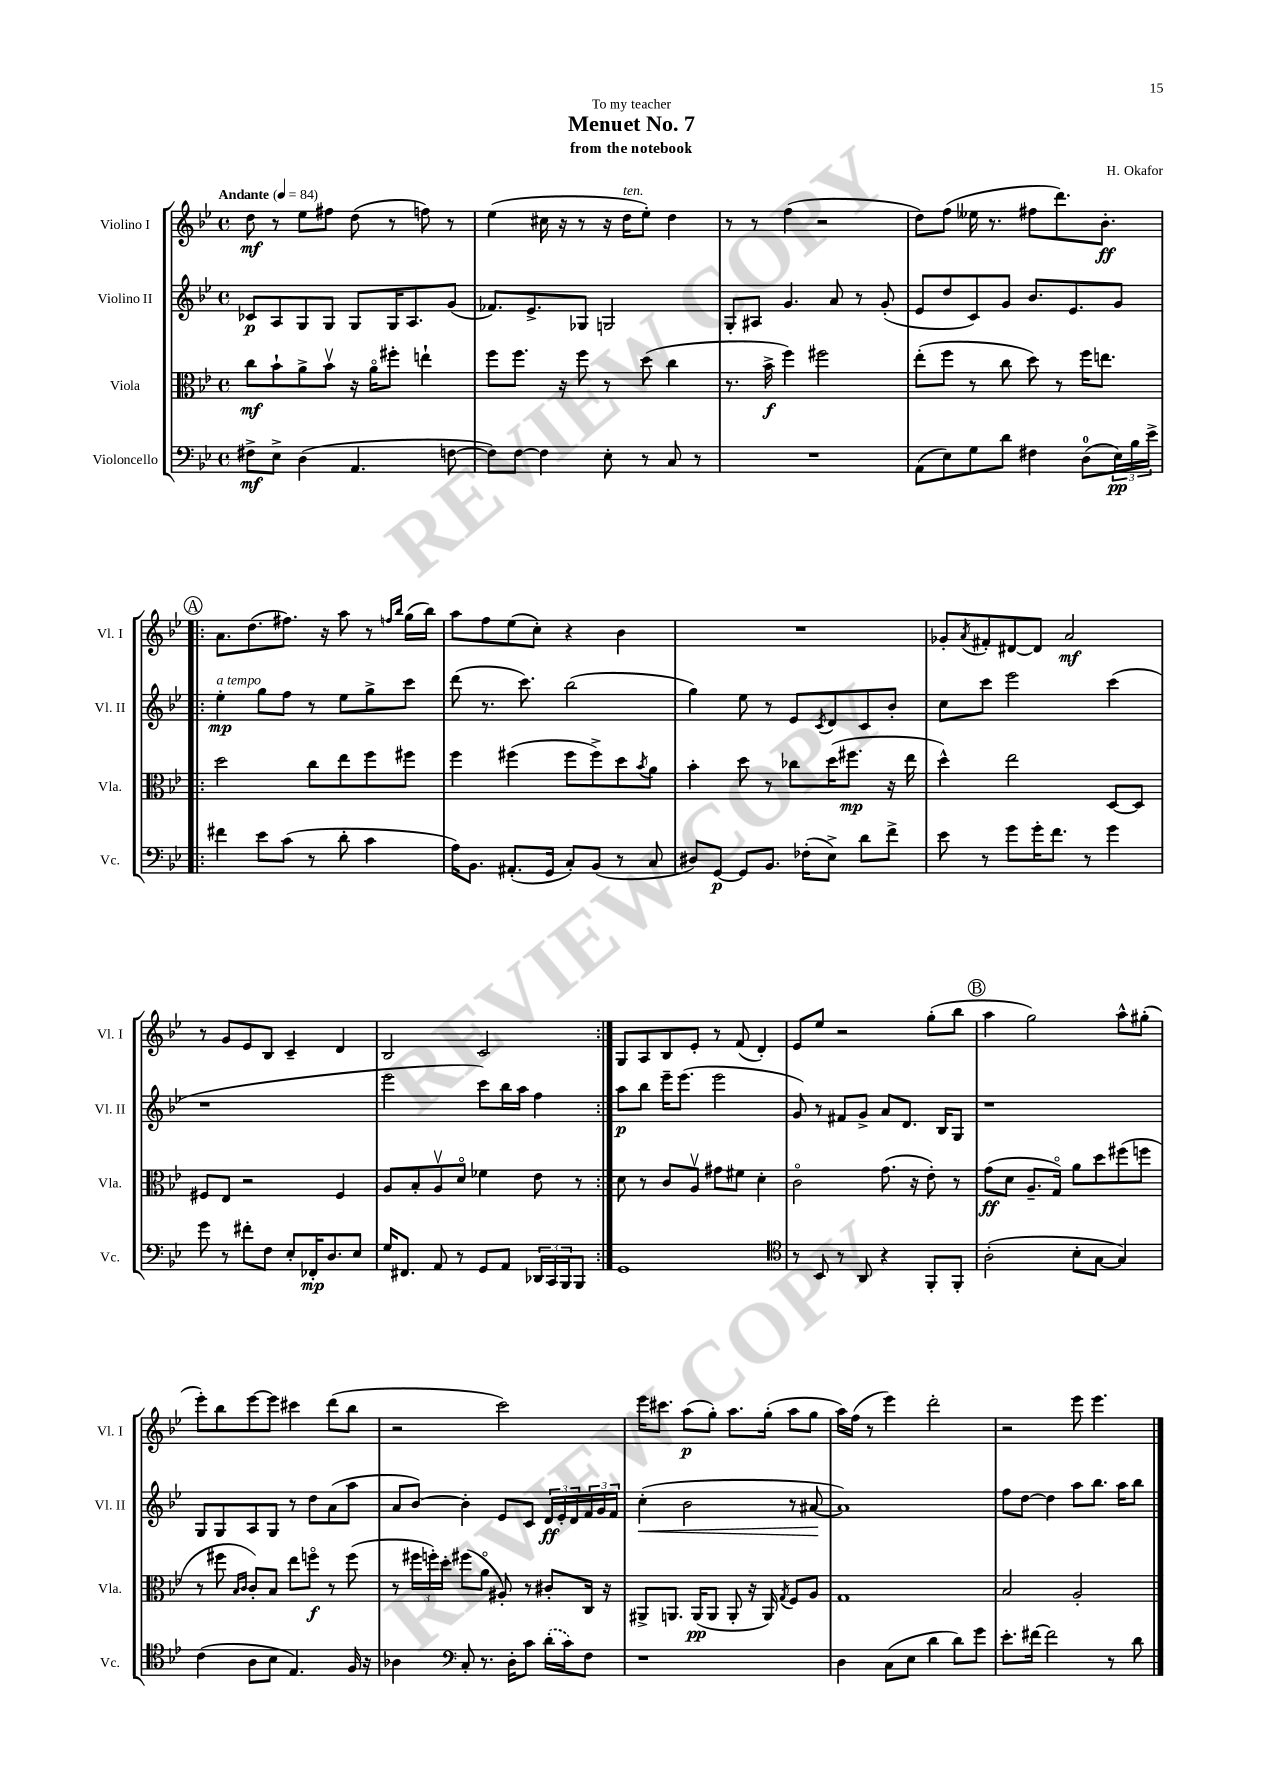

**kern	**dynam	**kern	**dynam	**kern	**dynam	**kern	**dynam
*part4	*part4	*part3	*part3	*part2	*part2	*part1	*part1
*staff4	*staff4	*staff3	*staff3	*staff2	*staff2	*staff1	*staff1
*I"Violoncello	*	*I"Viola	*	*I"Violino II	*	*I"Violino I	*
*I'Vc.	*	*I'Vla.	*	*I'Vl. II	*	*I'Vl. I	*
*clefF4	*	*clefC3	*	*clefG2	*	*clefG2	*
*k[b-e-]	*	*k[b-e-]	*	*k[b-e-]	*	*k[b-e-]	*
*M4/4	*	*M4/4	*	*M4/4	*	*M4/4	*
*met(c)	*	*met(c)	*	*met(c)	*	*met(c)	*
*MM84	*	*MM84	*	*MM84	*	*MM84	*
=1	=1	=1	=1	=1	=1	=1	=1
!	!	!	!	!	!	!LO:TX:a:B:t=Andante	!
8F#X^\L	mf	8cc\L	mf	8c-X/L	p	8dd\	mf
8E-^\J	.	8b-`\	.	8A/	.	8r	.
(4D\	.	8a^\	.	8G/	.	8ee-\L	.
.	.	8b-v\J	.	8G/J	.	8ff#X\J	.
4.AA/	.	16r	.	8G/L	.	(8dd\	.
.	.	16a\KL	.	.	.	.	.
.	.	8ff#X'\J	.	16G/K	.	8r	.
.	.	.	.	8.A/	.	.	.
.	.	4een`\	.	.	.	8ffn\)	.
[8Fn\	.	.	.	(8g/J	.	8r	.
=2	=2	=2	=2	=2	=2	=2	=2
8F\L])	.	8ff\L	.	8.f-X/L)	.	(4ee-\	.
[8F\J	.	8.ff\J	.	.	.	.	.
.	.	.	.	8.e-^/	.	.	.
4F\]	.	.	.	.	.	16cc#X\	.
.	.	16r	.	.	.	16r	.
.	.	8ff\	.	8G-X/J	.	8r	.
8E-'\	.	8r	.	2Gn/	.	16r	.
!	!	!	!	!	!	!LO:TX:a:i:t=ten.	!
.	.	.	.	.	.	16dd\KL	.
8r	.	(8dd\	.	.	.	8ee-'\J)	.
8C/	.	4cc\	.	.	.	4dd\	.
8r	.	.	.	.	.	.	.
=3	=3	=3	=3	=3	=3	=3	=3
1r	.	8.r	.	8G'/L	.	8r	.
.	.	.	.	8A#X/J	.	8r	.
.	.	16b-^\	f	.	.	.	.
.	.	4ff\)	.	4.g/	.	(4ff\	.
.	.	2ff#X\	.	.	.	2r	.
.	.	.	.	8a/	.	.	.
.	.	.	.	8r	.	.	.
.	.	.	.	(8g'/	.	.	.
=4	=4	=4	=4	=4	=4	=4	=4
(8AA\L	.	(8ee-'\L	.	8e-/L	.	8dd\L)	.
8E-\)	.	8ff\J	.	8dd/	.	(8ff\J	.
8G\	.	8r	.	8c/)	.	16ee--X\	.
.	.	.	.	.	.	8.r	.
8d\J	.	8cc\	.	8g/J	.	.	.
4F#X\	.	8dd\)	.	8.b-/L	.	8ff#X\L	.
.	.	8r	.	.	.	8.ddd\)	.
.	.	.	.	8.e-/	.	.	.
(8D\L	.	16ff\KL	.	.	.	.	.
.	.	8.een\J	.	.	.	8.b-'\J	ff
24E-\L)	pp	.	.	8g/J	.	.	.
24B-\	.	.	.	.	.	.	.
24e-^\JJ	.	.	.	.	.	.	.
!!LO:LB:g=z
!!LO:REH:place=s1:t=A
=5!|:	=5!|:	=5!|:	=5!|:	=5!|:	=5!|:	=5!|:	=5!|:
!	!	!	!	!LO:TX:a:i:t=a tempo	!	!	!
4f#X\	.	2dd\	.	4ee-'\	mp	8.a\L	.
.	.	.	.	.	.	(8.dd\	.
8e-\L	.	.	.	8gg\L	.	.	.
(8c\J	.	.	.	8ff\J	.	8.ff#X\J)	.
8r	.	8cc\L	.	8r	.	.	.
.	.	.	.	.	.	16r	.
8d'\	.	8ee-\	.	8ee-\L	.	8aa\	.
4c\	.	8ff\	.	8gg^\	.	8r	.
.	.	.	.	.	.	16qqffn/LL	.
.	.	.	.	.	.	16qqbb-/JJ	.
.	.	8ff#X\J	.	8ccc\J	.	(16gg\LL	.
.	.	.	.	.	.	16bb-\JJ)	.
=6	=6	=6	=6	=6	=6	=6	=6
16A\KL)	.	4ff\	.	(8ddd\	.	8aa\L	.
8.BB-\J	.	.	.	.	.	.	.
.	.	.	.	8.r	.	8ff\	.
(8.AA#X'/L	.	(4ff#X\	.	.	.	(8ee-\	.
.	.	.	.	8.ccc\)	.	.	.
.	.	.	.	.	.	8cc'\J)	.
16GG/Jk	.	.	.	.	.	.	.
8C'/L)	.	8ff#\L	.	(2bb-\	.	4r	.
(8BB-/J	.	8ff#^\)	.	.	.	.	.
8r	.	8dd\	.	.	.	4b-\	.
.	.	8qb-/	.	.	.	.	.
8C/	.	8a\J	.	.	.	.	.
=7	=7	=7	=7	=7	=7	=7	=7
8D#X/L)	.	4b-'\	.	4gg\)	.	1r	.
[8GG/J	p	.	.	.	.	.	.
8GG/L]	.	8dd\	.	8ee-\	.	.	.
8.BB-/J	.	8r	.	8r	.	.	.
.	.	8cc-X\L	.	8e-/L	.	.	.
(16F-X'\KL	.	.	.	.	.	.	.
.	.	.	.	8qc/	.	.	.
8E-^\J)	.	(16dd\K	.	8d/	.	.	.
.	.	8.ff#X\J	mp	.	.	.	.
8d\L	.	.	.	8c/	.	.	.
8f^\J	.	16r	.	8b-'/J	.	.	.
.	.	16ee-\	.	.	.	.	.
=8	=8	=8	=8	=8	=8	=8	=8
8e-\	.	4dd^^\)	.	8cc\L	.	8g-X'/L	.
.	.	.	.	.	.	8qa/	.
8r	.	.	.	8ccc\J	.	8f#X'/	.
8g\L	.	2ee-\	.	2eee-\	.	[8d#X/	.
16g'\K	.	.	.	.	.	8d#/J]	.
8.f\J	.	.	.	.	.	.	.
.	.	.	.	.	.	2a/	mf
8r	.	.	.	.	.	.	.
4g\	.	[8D/L	.	(4ccc\	.	.	.
.	.	8D/J]	.	.	.	.	.
!!LO:LB:g=z
=9	=9	=9	=9	=9	=9	=9	=9
8g\	.	8F#X/L	.	1r	.	8r	.
8r	.	8E-/J	.	.	.	8g/L	.
8f#X'\L	.	2r	.	.	.	8e-/	.
8F\J	.	.	.	.	.	8B-/J	.
8E-'/L	.	.	.	.	.	4c~/	.
16FF-X'/K	mp	.	.	.	.	.	.
8.D/	.	.	.	.	.	.	.
.	.	4F#/	.	.	.	4d/	.
8E-/J	.	.	.	.	.	.	.
=10	=10	=10	=10	=10	=10	=10	=10
16G/KL	.	8A/L	.	2eee-\	.	2B-/	.
8.FF#X/J	.	.	.	.	.	.	.
.	.	8B-'/	.	.	.	.	.
8AA/	.	8Av/	.	.	.	.	.
8r	.	8d/J	.	.	.	.	.
8GG/L	.	4f-X\	.	8ccc\L)	.	2c/	.
8AA/J	.	.	.	16bb-\L	.	.	.
.	.	.	.	16aa\JJ	.	.	.
24DD-X/LL	.	8e-\	.	4ff\	.	.	.
24CC/	.	.	.	.	.	.	.
24BBB-/J	.	.	.	.	.	.	.
8BBB-/J	.	8r	.	.	.	.	.
=11:|!	=11:|!	=11:|!	=11:|!	=11:|!	=11:|!	=11:|!	=11:|!
1GG	.	8d\	.	8aa\L	p	8G/L	.
.	.	8r	.	8bb-\J	.	8A/	.
.	.	8c/L	.	16eee-~\KL	.	8B-/	.
.	.	.	.	(8.eee-\J	.	.	.
.	.	8Av/J	.	.	.	8e-'/J	.
.	.	8g#X\L	.	2eee-\	.	8r	.
.	.	8f#X\J	.	.	.	(8f/	.
.	.	4d'\	.	.	.	4d'/)	.
=12	=12	=12	=12	=12	=12	=12	=12
*clefC4	*	*	*	*	*	*	*
8r	.	2c\	.	8g/)	.	8e-/L	.
8BB-/	.	.	.	8r	.	8ee-/J	.
8r	.	.	.	8f#X/L	.	2r	.
8AA/	.	.	.	8g^/J	.	.	.
4r	.	(8.g\	.	8a/L	.	.	.
.	.	.	.	8.d/J	.	.	.
.	.	16r	.	.	.	.	.
8FF'/L	.	8e-'\)	.	.	.	(8gg'\L	.
.	.	.	.	16B-/KL	.	.	.
8FF'/J	.	8r	.	8G/J	.	8bb-\J	.
!!LO:REH:place=s1:t=B
=13	=13	=13	=13	=13	=13	=13	=13
(2A'\	.	(8g\L	ff	1r	.	4aa\	.
.	.	8d\J	.	.	.	.	.
.	.	8.A~/L	.	.	.	2gg\)	.
.	.	16G/Jk)	.	.	.	.	.
8B-'\L	.	8a\L	.	.	.	.	.
[8G\J	.	8dd\	.	.	.	.	.
4G/])	.	(8ff#X\	.	.	.	8aa^^\L	.
.	.	8ffn\J	.	.	.	(8gg#X'\J	.
!!LO:LB:g=z
=14	=14	=14	=14	=14	=14	=14	=14
(4c\	.	8r	.	8G/L	.	8eee-'\L)	.
.	.	8ff#X\	.	8G/	.	8bb-\	.
.	.	16qqB-/LL	.	.	.	.	.
.	.	16qqc/JJ	.	.	.	.	.
8A\L	.	8c'/L)	.	8A/	.	[8eee-\	.
8B-\J	.	8B-/J	.	8G/J	.	8eee-\J]	.
4.E-/)	.	8ee-\L	.	8r	.	4ccc#X\	.
.	.	8ffn\J	f	8dd\L	.	.	.
.	.	8r	.	(8a\	.	(8ddd\L	.
16F/	.	(8ff\	.	8aa\J	.	8bb-\J	.
16r	.	.	.	.	.	.	.
=15	=15	=15	=15	=15	=15	=15	=15
4A-X\	.	8r	.	8a/L	.	2r	.
.	.	24ff#X\LL	.	[8b-/J)	.	.	.
.	.	24ffn'\)	.	.	.	.	.
.	.	24dd'\JJ	.	.	.	.	.
*clefF4	*	*	*	*	*	*	*
8C'/	.	(8ff#X\L	.	4b-'\]	.	.	.
8.r	.	8a\J	.	.	.	.	.
.	.	8A#X'/)	.	8e-/L	.	2ccc\)	.
16D'\KL	.	.	.	.	.	.	.
8c\J	.	8r	.	8c/J	.	.	.
(16d'\LL	.	8c#X'/L	.	24d/LL	ff	.	.
.	.	.	.	24e-'/	.	.	.
16c\J)	.	.	.	.	.	.	.
.	.	.	.	24d/	.	.	.
8F\J	.	16C/Jk	.	24f/	.	.	.
.	.	.	.	24g/	.	.	.
.	.	16r	.	.	.	.	.
.	.	.	.	24f/JJ	.	.	.
=16	=16	=16	=16	=16	=16	=16	=16
!	!	!	!	!	!LO:HP:b	!	!
1r	.	8AA#X^/L	.	(4cc'\	<	16eee-\KL	.
.	.	.	.	.	.	8.ccc#X\J	.
.	.	8.AAn/J	.	.	.	.	.
.	.	.	.	2b-\	.	(8aa\L	p
.	.	(16AA/KL	pp	.	.	.	.
.	.	8AA/J	.	.	.	8gg'\J)	.
.	.	8AA'/	.	.	.	8.aa\L	.
.	.	16r	.	.	.	.	.
.	.	16AA/)	.	.	.	(16gg'\Jk	.
.	.	8qG/	.	.	.	.	.
.	.	8F/L	.	8r	.	8aa\L	.
.	.	8A/J	.	[8a#X/	.	8gg\J	.
.	.	.	.	.	[	.	.
=17	=17	=17	=17	=17	=17	=17	=17
4D\	.	1G	.	1a#])	.	16aa\LL)	.
.	.	.	.	.	.	(16ff\JJ	.
.	.	.	.	.	.	8r	.
(8C\L	.	.	.	.	.	4eee-\)	.
8E-\J	.	.	.	.	.	.	.
4d\	.	.	.	.	.	2ddd'\	.
8d\L)	.	.	.	.	.	.	.
8g\J	.	.	.	.	.	.	.
=18	=18	=18	=18	=18	=18	=18	=18
8.e-'\L	.	2B-/	.	8ff\L	.	2r	.
.	.	.	.	[8dd\J	.	.	.
[16f#X\Jk	.	.	.	.	.	.	.
2f#\]	.	.	.	4dd\]	.	.	.
.	.	2A'/	.	8aa\L	.	8eee-\	.
.	.	.	.	8.bb-\J	.	4.eee-\	.
8r	.	.	.	.	.	.	.
.	.	.	.	16aa\KL	.	.	.
8d\	.	.	.	8bb-\J	.	.	.
==	==	==	==	==	==	==	==
*-	*-	*-	*-	*-	*-	*-	*-
